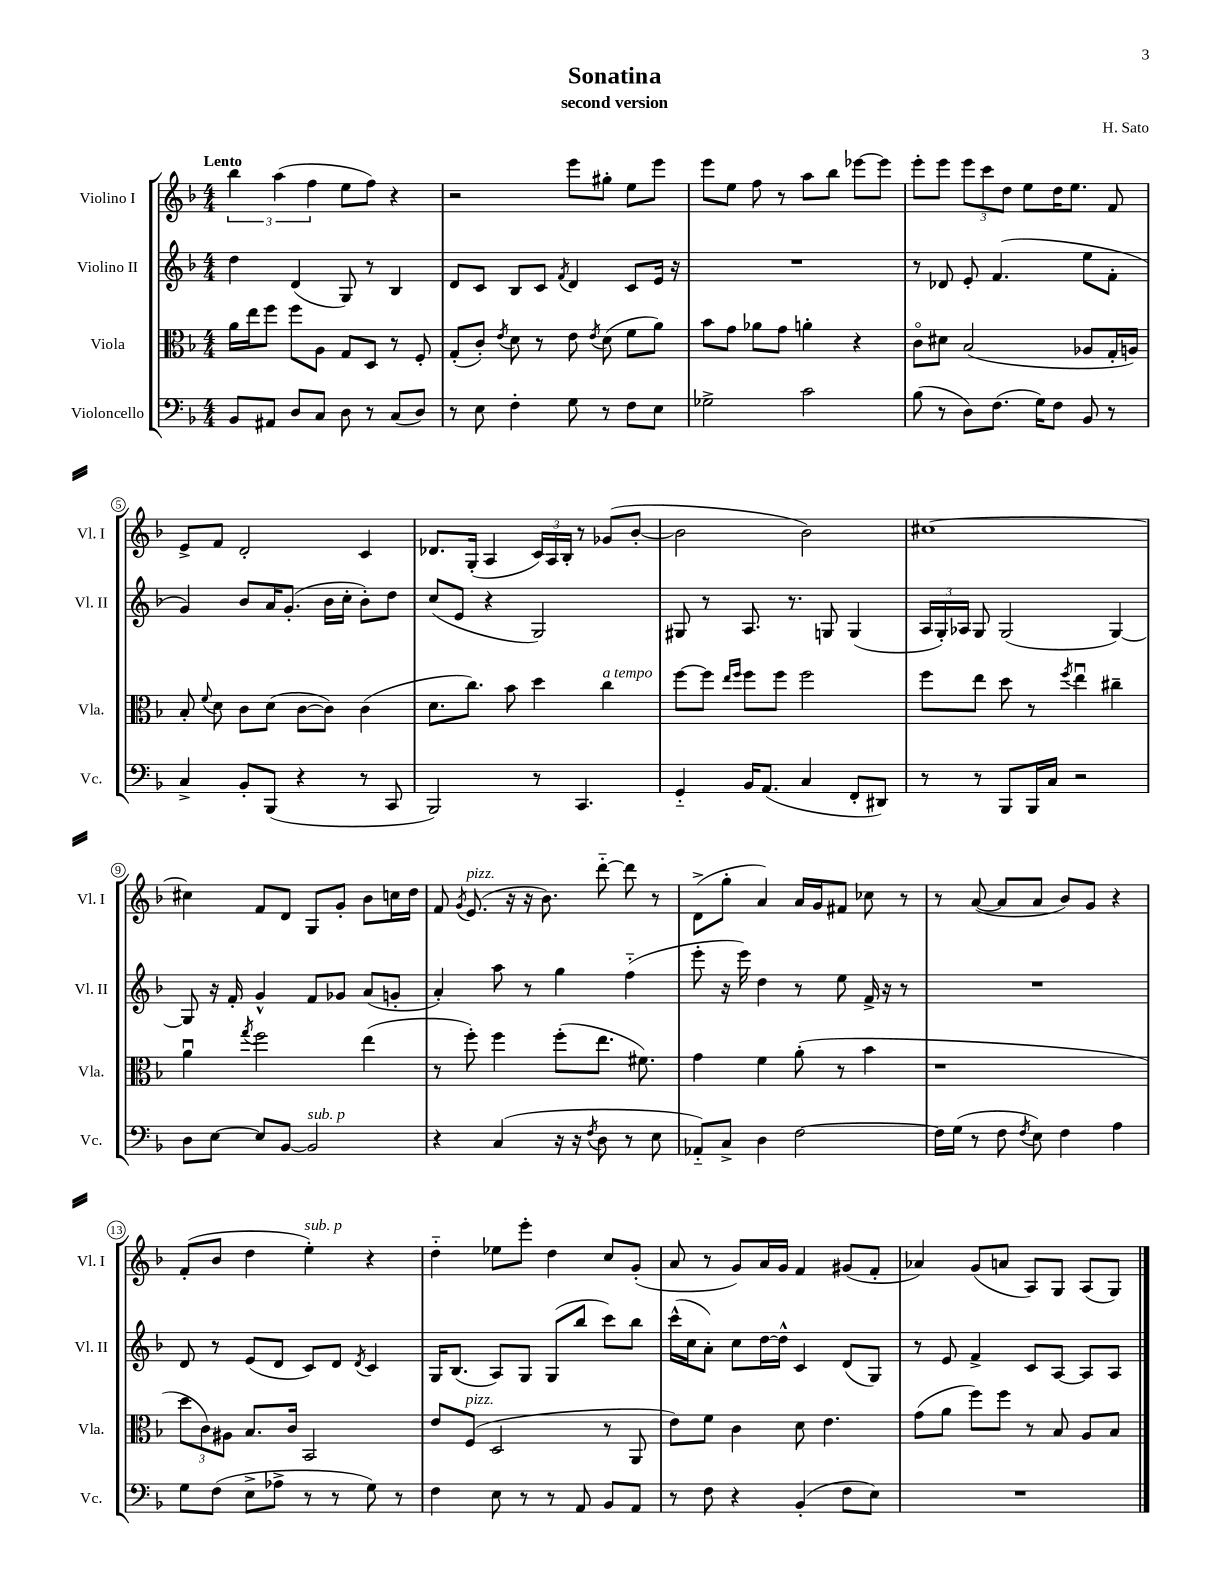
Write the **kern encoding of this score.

**kern	**kern	**kern	**kern
*staff4	*staff3	*staff2	*staff1
*clefF4	*clefC3	*clefG2	*clefG2
*k[b-]	*k[b-]	*k[b-]	*k[b-]
*M4/4	*M4/4	*M4/4	*M4/4
8BB-	16a	4dd	6bb-
.	16ee	.	.
8AA#	8ff	.	.
.	.	.	(6aa
8D	8ff	(4d	.
.	.	.	6ff
8C	8A	.	.
8D	8G	8G)	8ee
8r	8D	8r	8ff)
(8C	8r	4B-	4r
8D)	8F'	.	.
=	=	=	=
8r	(8G'	8d	2r
8E	8c')	8c	.
.	8qe	.	.
4F'	8d	8B-	.
.	8r	8c	.
.	.	8qf	.
8G	8e	4d	8eee
.	8qe	.	.
8r	(8d	.	8gg#'
8F	8f	8c	8ee
8E	8a)	16e	8eee
.	.	16r	.
=	=	=	=
2G-^	8b-	1r	8eee
.	8g	.	8ee
.	8a-	.	8ff
.	8g	.	8r
2c	4a'	.	8aa
.	.	.	8bb-
.	4r	.	[8eee-
.	.	.	8eee-]
=	=	=	=
(8B-	8co	8r	8eee'
8r	8d#	8d-	8eee
8D)	(2B-	8e'	12eee
.	.	.	12ccc
(8.F	.	(4.f	.
.	.	.	12dd
.	.	.	8ee
16G)	.	.	.
8F	.	.	16dd
.	.	.	8.ee
8BB-	8A-	8ee	.
8r	16G'	8f'	8f
.	16A)	.	.
=	=	=	=
4C^	8B-'	4g)	8e^
.	8qqf	.	.
.	8d	.	8f
8BB-'	8c	8b-	2d'
(8BBB-	(8d	16a	.
.	.	(8.g'	.
4r	[8c	.	.
.	8c])	16b-	.
.	.	16cc'	.
8r	(4c	8b-')	4c
8CC	.	8dd	.
=	=	=	=
2BBB-)	8.d	(8cc	8.d-
.	.	8e	.
.	8.cc)	.	(16G'
.	.	4r	4A
.	8b-	.	.
8r	4dd	2G)	24c)
.	.	.	24A
.	.	.	24B-'
4.CC	.	.	8r
.	4cc	.	(8g-
.	.	.	[8b-'
=	=	=	=
4GG'~	[8ff	8G#	2b-]
.	8ff]	8r	.
.	16qqee	.	.
.	16qqff	.	.
16BB-	8ff	8.A	.
(8.AA	.	.	.
.	8ff	.	.
.	.	8.r	.
4C	2ff	.	2b-)
.	.	8G	.
8FF'	.	(4G	.
8DD#)	.	.	.
=	=	=	=
8r	8ff	24A	[1cc#
.	.	24G')	.
.	.	24A-	.
8r	8ee	8G	.
8BBB-	8dd	(2G	.
16BBB-	8r	.	.
16C	.	.	.
.	8qff	.	.
2r	4eeu	.	.
.	4cc#~	[4G)	.
=	=	=	=
8D	4au	8G]	4cc#]
[8E	.	16r	.
.	.	16f'	.
.	8qgg	.	.
8E]	2ff	4g^^	8f
[8BB-	.	.	8d
2BB-]	.	8f	8G
.	.	8g-	8g'
.	(4ee	(8a	8b-
.	.	8g'	16cc
.	.	.	16dd
=	=	=	=
4r	8r	4a')	8f
.	.	.	8qg
.	8ff')	.	(8.e
(4C	4ff	8aa	.
.	.	.	16r
.	.	8r	16r
.	.	.	8.b-)
16r	(8ff'	4gg	.
16r	.	.	.
8qF	.	.	.
8D	8.ee	.	[8ddd'~
8r	.	(4ff'~	8ddd]
.	8.f#)	.	.
8E	.	.	8r
=	=	=	=
8AA-'~)	4g	8eee'	(8d^
8C^	.	16r	8gg'
.	.	16eee)	.
4D	4f	4dd	4a)
[2F	(8a'	8r	16a
.	.	.	16g
.	8r	8ee	8f#
.	4b-	16f^	8cc-
.	.	16r	.
.	.	8r	8r
=	=	=	=
16F]	1r	1r	8r
(16G	.	.	.
8r	.	.	([8a
8F	.	.	8a]
8qF	.	.	.
8E)	.	.	8a
4F	.	.	8b-)
.	.	.	8g
4A	.	.	4r
=	=	=	=
8G	12dd	8d	(8f'
.	12c)	.	.
(8F	.	8r	8b-
.	12A#	.	.
8E^	8.B-	(8e	4dd
8A-^	.	8d	.
.	16c	.	.
8r	2BB-	8c)	4ee')
8r	.	8d	.
.	.	8qd	.
8G)	.	4c	4r
8r	.	.	.
=	=	=	=
4F	8e	16G	4dd'~
.	.	(8.B-	.
.	(8F	.	.
8E	2D	8A)	8ee-
8r	.	8G	8eee'
8r	.	(8G	4dd
8AA	.	8bb-	.
8BB-	8r	8ccc)	8cc
8AA	8AA	8bb-	(8g'
=	=	=	=
8r	8e)	(16ccc^^	8a
.	.	16cc	.
8F	8f	8a')	8r
4r	4c	8cc	8g)
.	.	[16dd	16a
.	.	16dd^^]	16g
(4BB-'	8d	4c	4f
.	4.e	.	.
8F	.	(8d	(8g#
8E)	.	8G)	8f'
=	=	=	=
1r	(8g	8r	4a-)
.	8a	8e	.
.	8ff)	4f^	(8g
.	8ff	.	8a
.	8r	8c	8A)
.	8B-	[8A	8G
.	8A	8A]	(8A
.	8B-	8A	8G)
==	==	==	==
*-	*-	*-	*-
